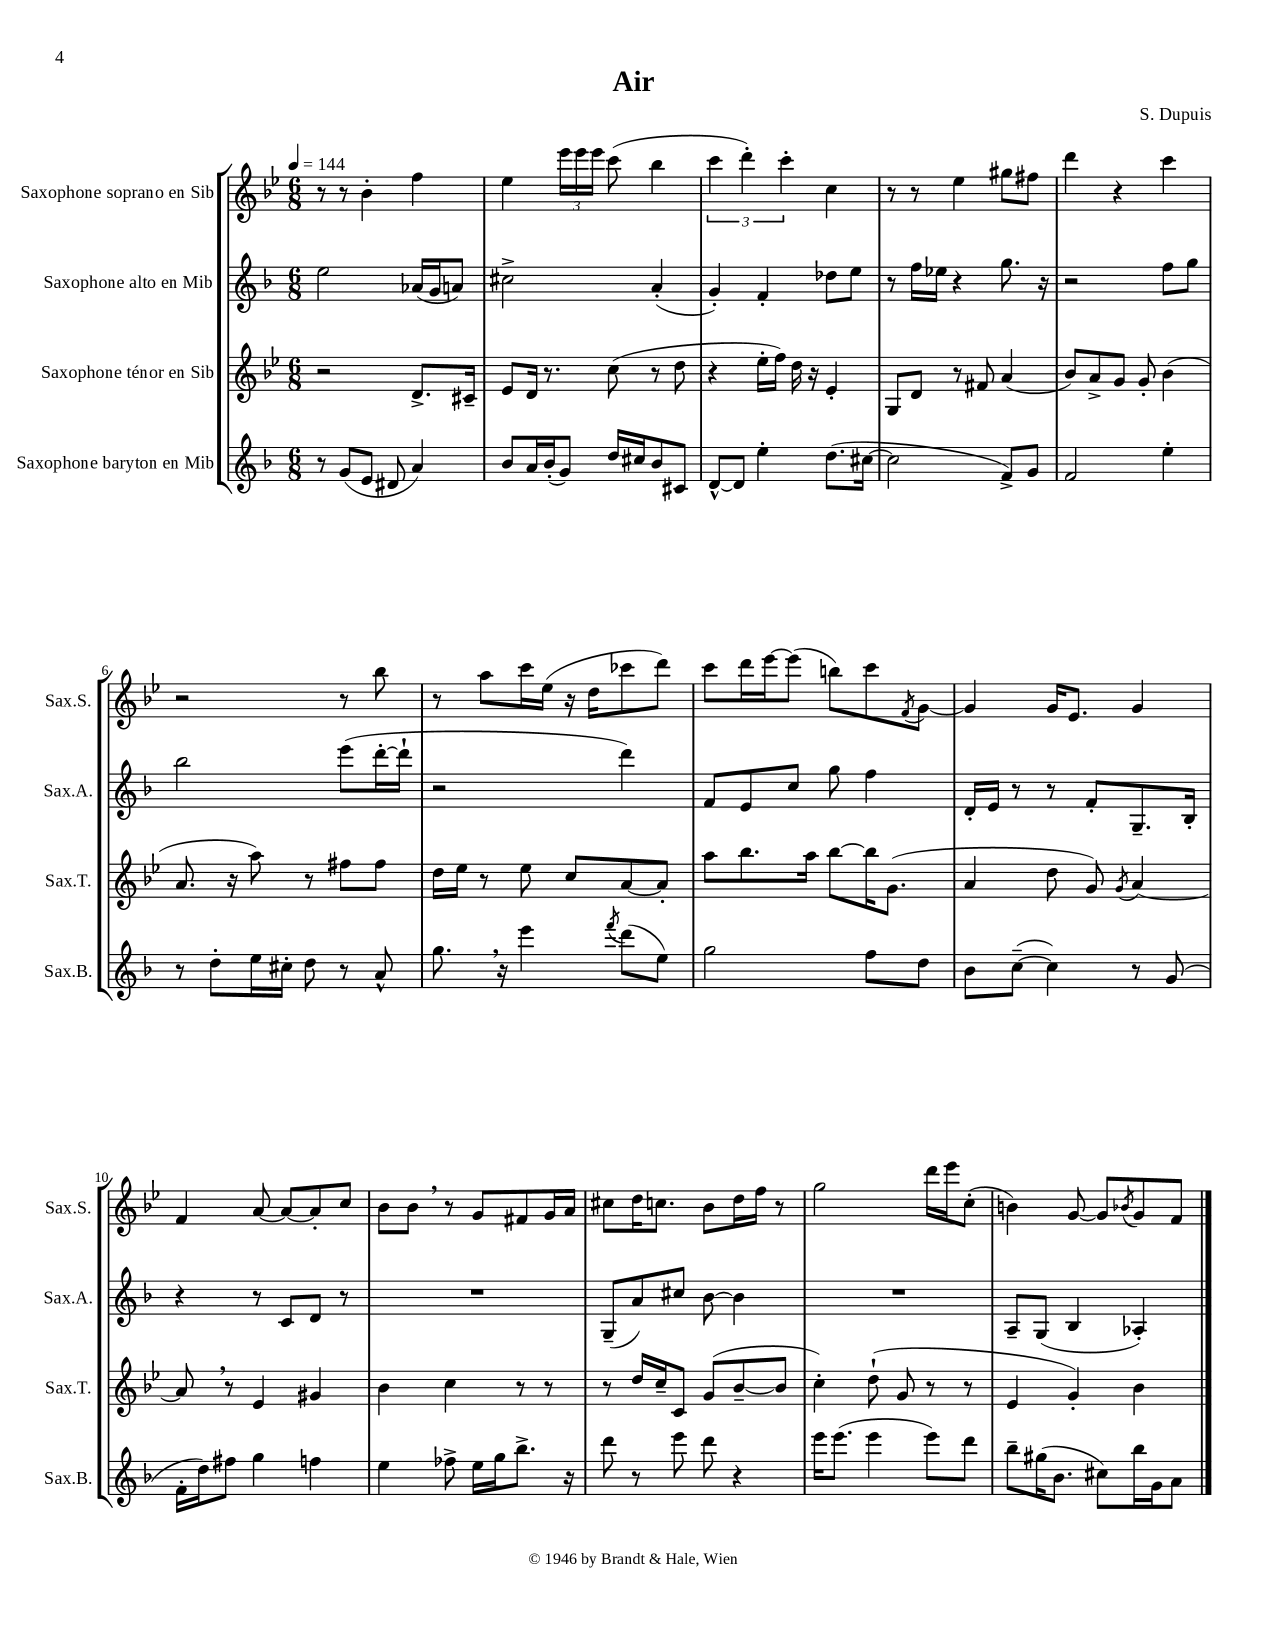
\header { title = "Air" composer = "S. Dupuis" }
<<
\new StaffGroup <<
\new Staff = "s0" \with { instrumentName = "Saxophone soprano en Sib" shortInstrumentName = "Sax.S." } {
    \clef treble \key bes \major \numericTimeSignature \time 6/8 \tempo 4 = 144
    r8 r8 bes'4-. f''4 |
    ees''4 \tuplet 3/2 { ees'''16 ees'''16 ees'''16 } c'''8( bes''4 |
    \tuplet 3/2 { c'''4 d'''4-.) c'''4-. } c''4 |
    r8 r8 ees''4 gis''8 fis''8 |
    d'''4 r4 c'''4 |
    r2 r8 bes''8 |
    r8 a''8 c'''16 ees''16( r16 d''16 ces'''8 d'''8) |
    c'''8 d'''16 ees'''16~ ees'''8( b''8) c'''8 \acciaccatura { f'8 } g'8~ |
    g'4 g'16 ees'8. g'4 |
    f'4 a'8~ a'8~ a'8-. c''8 |
    bes'8 bes'8 \breathe r8 g'8 fis'8 g'16 a'16 |
    cis''8 d''16 c''8. bes'8 d''16 f''16 r8 |
    g''2 d'''16 ees'''16 c''8-.( |
    b'4) g'8~ g'8 \acciaccatura { bes'8 } g'8 f'8 \bar "|." |
}
\new Staff = "s1" \with { instrumentName = "Saxophone alto en Mib" shortInstrumentName = "Sax.A." } {
    \clef treble \key f \major \numericTimeSignature \time 6/8
    e''2 aes'16( g'16 a'8) |
    cis''2-> a'4-.( |
    g'4-.) f'4-. des''8 e''8 |
    r8 f''16 ees''16 r4 g''8. r16 |
    r2 f''8 g''8 |
    bes''2 e'''8( d'''16~-. d'''16-! |
    r2 d'''4) |
    f'8 e'8 c''8 g''8 f''4 |
    d'16-. e'16 r8 r8 f'8-. g8.-- bes16-. |
    r4 r8 c'8 d'8 r8 |
    R2. |
    g8--( a'8) cis''8 bes'8~ bes'4 |
    R2. |
    a8-- g8( bes4 aes4-.) \bar "|." |
}
\new Staff = "s2" \with { instrumentName = "Saxophone ténor en Sib" shortInstrumentName = "Sax.T." } {
    \clef treble \key bes \major \numericTimeSignature \time 6/8
    r2 d'8.-> cis'16-- |
    ees'8 d'16 r8. c''8( r8 d''8 |
    r4 ees''16-. f''16) d''16 r16 ees'4-. |
    g8 d'8 r8 fis'8 a'4( |
    bes'8) a'8-> g'8 g'8-. bes'4( |
    a'8. r16 a''8) r8 fis''8 fis''8 |
    d''16 ees''16 r8 ees''8 c''8 a'8~ a'8-. |
    a''8 bes''8. a''16 bes''8~ bes''16 g'8.( |
    a'4 d''8 g'8) \acciaccatura { g'8 } a'4~ |
    a'8 \breathe r8 ees'4 gis'4 |
    bes'4 c''4 r8 r8 |
    r8 d''16 c''16-- c'8 g'8( bes'8~-- bes'8 |
    c''4-.) d''8-!( g'8 r8 r8 |
    ees'4 g'4-.) bes'4 \bar "|." |
}
\new Staff = "s3" \with { instrumentName = "Saxophone baryton en Mib" shortInstrumentName = "Sax.B." } {
    \clef treble \key f \major \numericTimeSignature \time 6/8
    r8 g'8( e'8 dis'8 a'4) |
    bes'8 a'16 bes'16-.( g'8) d''16 cis''16 bes'8 cis'8 |
    d'8~-^ d'8 e''4-. d''8.( cis''16~ |
    cis''2 f'8->) g'8 |
    f'2 e''4-. |
    r8 d''8-. e''16 cis''16-. d''8 r8 a'8-^ |
    g''8. \breathe r16 e'''4 \acciaccatura { f'''8 } d'''8( e''8) |
    g''2 f''8 d''8 |
    bes'8 c''8~--( c''4) r8 g'8( |
    f'16-. d''16) fis''8 g''4 f''4 |
    e''4 fes''8-> e''16 g''16 bes''8.-> r16 |
    d'''8 r8 e'''8 d'''8 r4 |
    e'''16 e'''8.( e'''4 e'''8) d'''8 |
    bes''8-- gis''16( bes'8. cis''8) bes''16 g'16 a'8 \bar "|." |
}
>>
>>
